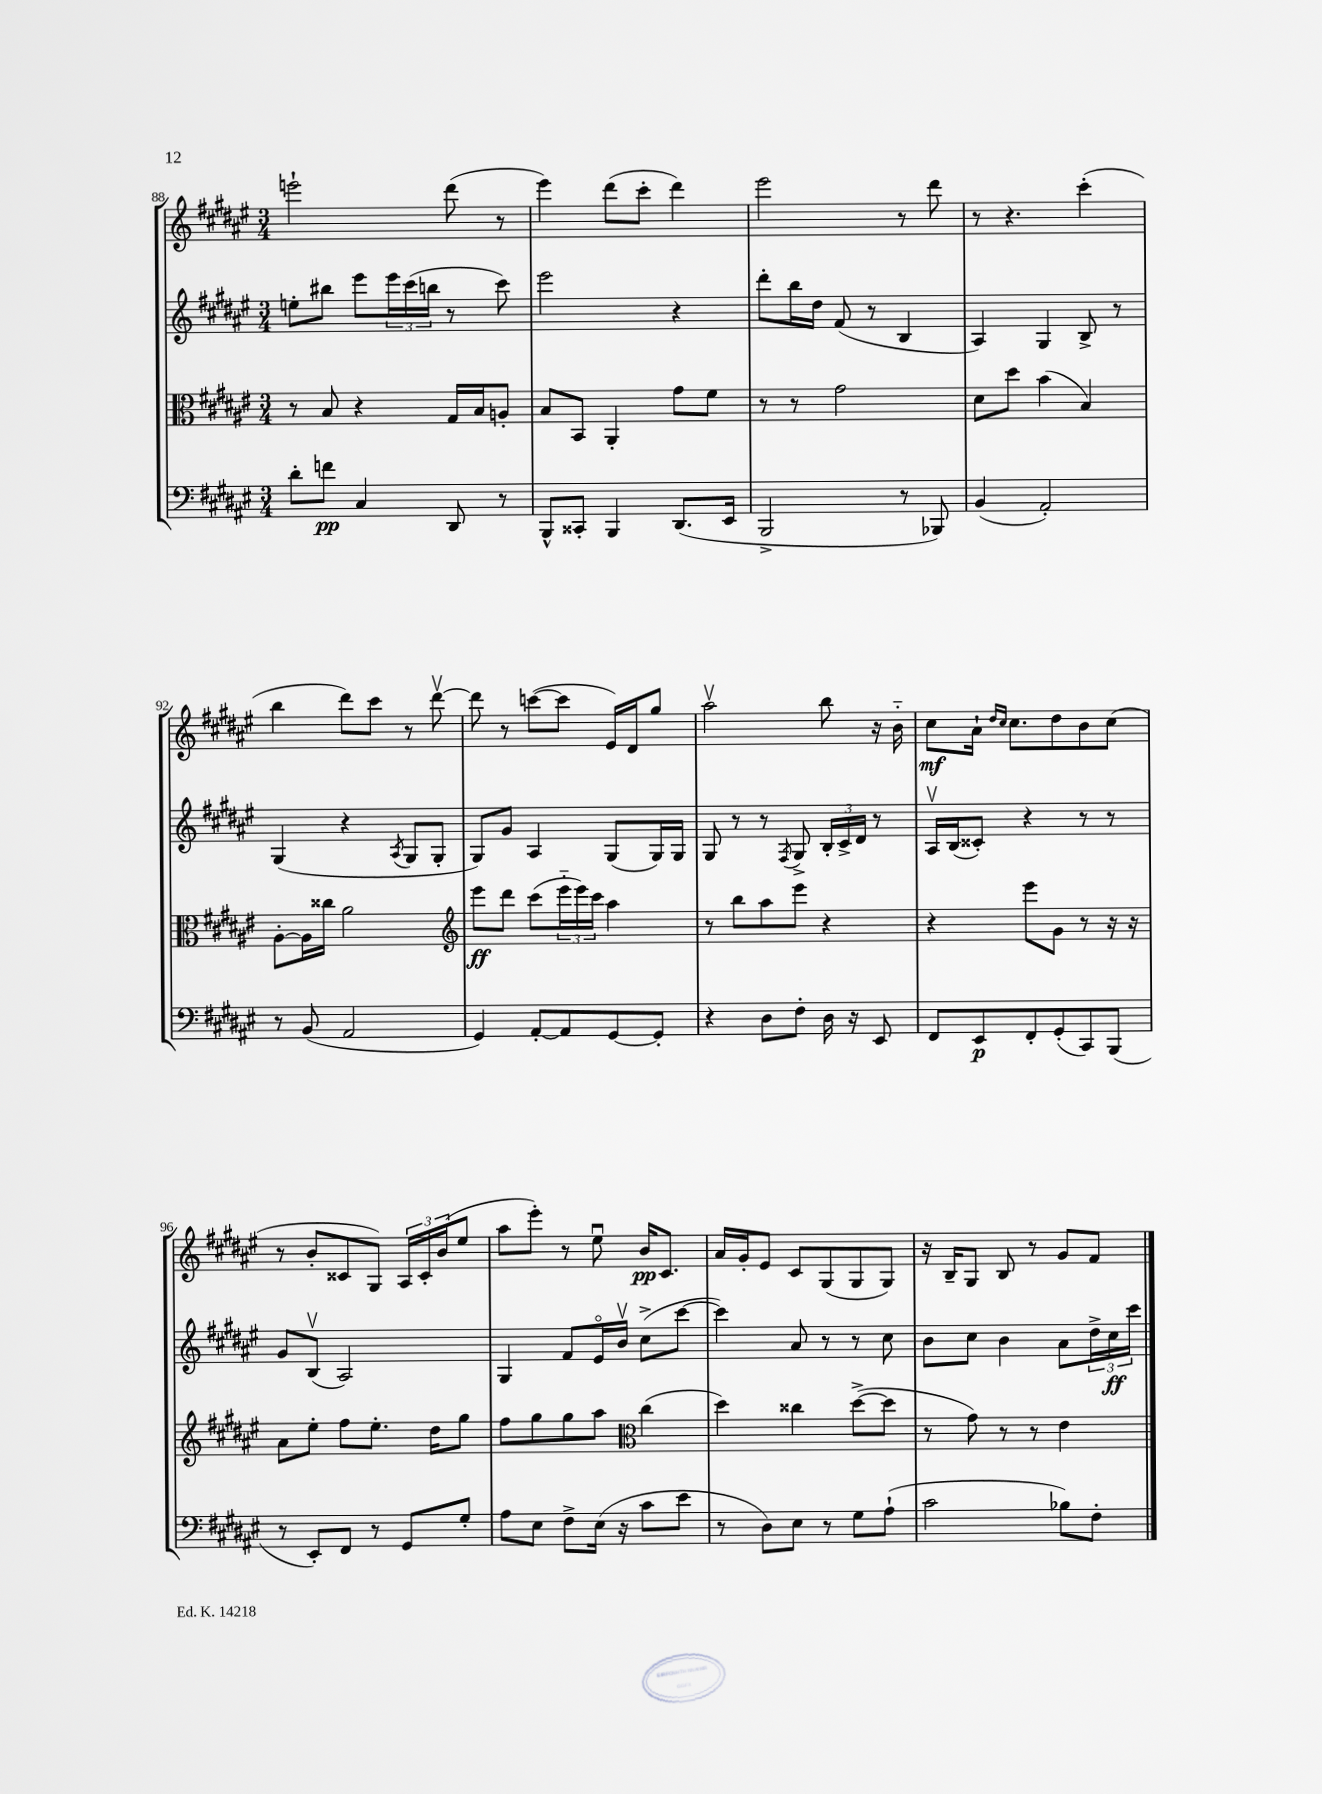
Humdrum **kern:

**kern	**dynam	**kern	**dynam	**kern	**dynam	**kern	**dynam
*part4	*part4	*part3	*part3	*part2	*part2	*part1	*part1
*staff4	*staff4	*staff3	*staff3	*staff2	*staff2	*staff1	*staff1
*clefF4	*	*clefC3	*	*clefG2	*	*clefG2	*
*k[f#c#g#d#a#e#]	*	*k[f#c#g#d#a#e#]	*	*k[f#c#g#d#a#e#]	*	*k[f#c#g#d#a#e#]	*
*M3/4	*	*M3/4	*	*M3/4	*	*M3/4	*
=88	=88	=88	=88	=88	=88	=88	=88
8d#'\L	.	8r	.	8een'\L	.	2eeen`\	.
8fn\J	pp	8B/	.	8bb#X\J	.	.	.
4C#/	.	4r	.	8eee#\L	.	.	.
.	.	.	.	24eee#\L	.	.	.
.	.	.	.	(24ccc#\	.	.	.
.	.	.	.	24bbn\JJ	.	.	.
8DD#/	.	16G#/LL	.	8r	.	(8ddd#\	.
.	.	16B/J	.	.	.	.	.
8r	.	8An'/J	.	8ccc#\)	.	8r	.
=89	=89	=89	=89	=89	=89	=89	=89
8BBB^^/L	.	8B/L	.	2eee#\	.	4eee#\)	.
8CC##X'/J	.	8BB/J	.	.	.	.	.
4BBB/	.	4AA#'/	.	.	.	(8ddd#\L	.
.	.	.	.	.	.	8ccc#'\J	.
(8.DD#/L	.	8g#\L	.	4r	.	4ddd#\)	.
.	.	8f#\J	.	.	.	.	.
16EE#/Jk	.	.	.	.	.	.	.
=90	=90	=90	=90	=90	=90	=90	=90
2BBB^/	.	8r	.	8ddd#'\L	.	2eee#\	.
.	.	8r	.	16bb\L	.	.	.
.	.	.	.	16dd#\JJ	.	.	.
.	.	2g#\	.	(8f#/	.	.	.
.	.	.	.	8r	.	.	.
8r	.	.	.	4B/	.	8r	.
8BBB-X/)	.	.	.	.	.	8ddd#\	.
=91	=91	=91	=91	=91	=91	=91	=91
(4BB/	.	8d#\L	.	4A#/)	.	8r	.
.	.	8dd#\J	.	.	.	4.r	.
2AA#'/)	.	(4b\	.	4G#/	.	.	.
.	.	4B/)	.	8B^/	.	(4ccc#'\	.
.	.	.	.	8r	.	.	.
!!LO:LB:g=z
=92	=92	=92	=92	=92	=92	=92	=92
8r	.	[8A#'\L	.	(4G#/	.	4bb\	.
(8BB/	.	16A#\L]	.	.	.	.	.
.	.	16cc##X\JJ	.	.	.	.	.
2AA#/	.	2a#\	.	4r	.	8ddd#\L)	.
.	.	.	.	.	.	8ccc#\J	.
.	.	.	.	8qA#/	.	.	.
.	.	.	.	8G#/L	.	8r	.
.	.	.	.	8G#'/J	.	[8ddd#v\	.
=93	=93	=93	=93	=93	=93	=93	=93
*	*	*clefG2	*	*	*	*	*
4GG#/)	.	8eee#\L	ff	8G#/L)	.	8ddd#\]	.
.	.	8ddd#\J	.	8g#/J	.	8r	.
[8AA#'/L	.	(8ccc#\L	.	4A#/	.	([8cccn\L	.
8AA#/]	.	24eee#\L	.	.	.	8ccc\J]	.
.	.	24eee#\)	.	.	.	.	.
.	.	24ccc#\JJ	.	.	.	.	.
[8GG#/	.	4aa#\	.	(8G#/L	.	16e#/LL)	.
.	.	.	.	.	.	16d#/J	.
8GG#'/J]	.	.	.	16G#/L)	.	8gg#/J	.
.	.	.	.	16G#/JJ	.	.	.
=94	=94	=94	=94	=94	=94	=94	=94
4r	.	8r	.	8G#/	.	2aa#v\	.
.	.	8bb\L	.	8r	.	.	.
8D#\L	.	8aa#\	.	8r	.	.	.
.	.	.	.	8qF#/	.	.	.
8F#'\J	.	8eee#\J	.	8G#^/	.	.	.
16D#\	.	4r	.	24B'/LL	.	8bb\	.
.	.	.	.	24c#^/	.	.	.
16r	.	.	.	.	.	.	.
.	.	.	.	24d#/JJ	.	.	.
8EE#/	.	.	.	8r	.	16r	.
.	.	.	.	.	.	16b\	.
=95	=95	=95	=95	=95	=95	=95	=95
8FF#/L	.	4r	.	16A#v/LL	.	8cc#\L	mf
.	.	.	.	(16B/J	.	.	.
8EE#/	p	.	.	8c##X'/J)	.	16a#`\Jk	.
.	.	.	.	.	.	16qqdd#/LL	.
.	.	.	.	.	.	16qqcc#/JJ	.
.	.	.	.	.	.	8.cc#\L	.
8FF#'/	.	8eee#\L	.	4r	.	.	.
(8GG#'/	.	8g#\J	.	.	.	8dd#\	.
8CC#/)	.	8r	.	8r	.	8b\	.
(8BBB/J	.	16r	.	8r	.	(8cc#\J	.
.	.	16r	.	.	.	.	.
!!LO:LB:g=z
=96	=96	=96	=96	=96	=96	=96	=96
8r	.	8a#\L	.	8g#/L	.	8r	.
8EE#'/L)	.	8ee#'\J	.	(8Bv/J	.	8b'/L	.
8FF#/J	.	8ff#\L	.	2A#/)	.	8c##X/	.
8r	.	8.ee#'\J	.	.	.	8G#/J)	.
8GG#/L	.	.	.	.	.	24A#/LL	.
.	.	.	.	.	.	24c##'/	.
.	.	16dd#\KL	.	.	.	.	.
.	.	.	.	.	.	(24b/J	.
8G#'/J	.	8gg#\J	.	.	.	8ee#/J	.
=97	=97	=97	=97	=97	=97	=97	=97
8A#\L	.	8ff#\L	.	4G#/	.	8aa#\L	.
8E#\J	.	8gg#\	.	.	.	8eee#'\J)	.
8F#^\L	.	8gg#\	.	8f#/L	.	8r	.
(16E#\Jk	.	8aa#\J	.	16e#/L	.	8ee#u\	.
16r	.	.	.	16bv/JJ	.	.	.
*	*	*clefC3	*	*	*	*	*
8c#\L	.	(4cc#\	.	(8cc#^\L	.	16b/KL	pp
.	.	.	.	.	.	8.c#/J	.
8e#\J	.	.	.	[8ccc#\J	.	.	.
=98	=98	=98	=98	=98	=98	=98	=98
8r	.	4dd#\)	.	4ccc#\])	.	16a#/LL	.
.	.	.	.	.	.	16g#'/J	.
8D#\L)	.	.	.	.	.	8e#/J	.
8E#\J	.	4cc##X\	.	8a#/	.	8c#/L	.
8r	.	.	.	8r	.	(8G#/	.
8G#\L	.	([8dd#^\L	.	8r	.	8G#/	.
(8A#`\J	.	8dd#\J]	.	8cc#\	.	8G#/J)	.
=99	=99	=99	=99	=99	=99	=99	=99
2c#\	.	8r	.	8b\L	.	16r	.
.	.	.	.	.	.	16B~/KL	.
.	.	8g#\)	.	8cc#\J	.	8G#/J	.
.	.	8r	.	4b\	.	8B/	.
.	.	8r	.	.	.	8r	.
8B-X\L)	.	4e#\	.	8a#\L	.	8g#/L	.
8F#'\J	.	.	.	24dd#^\L	.	8f#/J	.
.	.	.	.	24cc#\	ff	.	.
.	.	.	.	24ccc#\JJ	.	.	.
==	==	==	==	==	==	==	==
*-	*-	*-	*-	*-	*-	*-	*-
